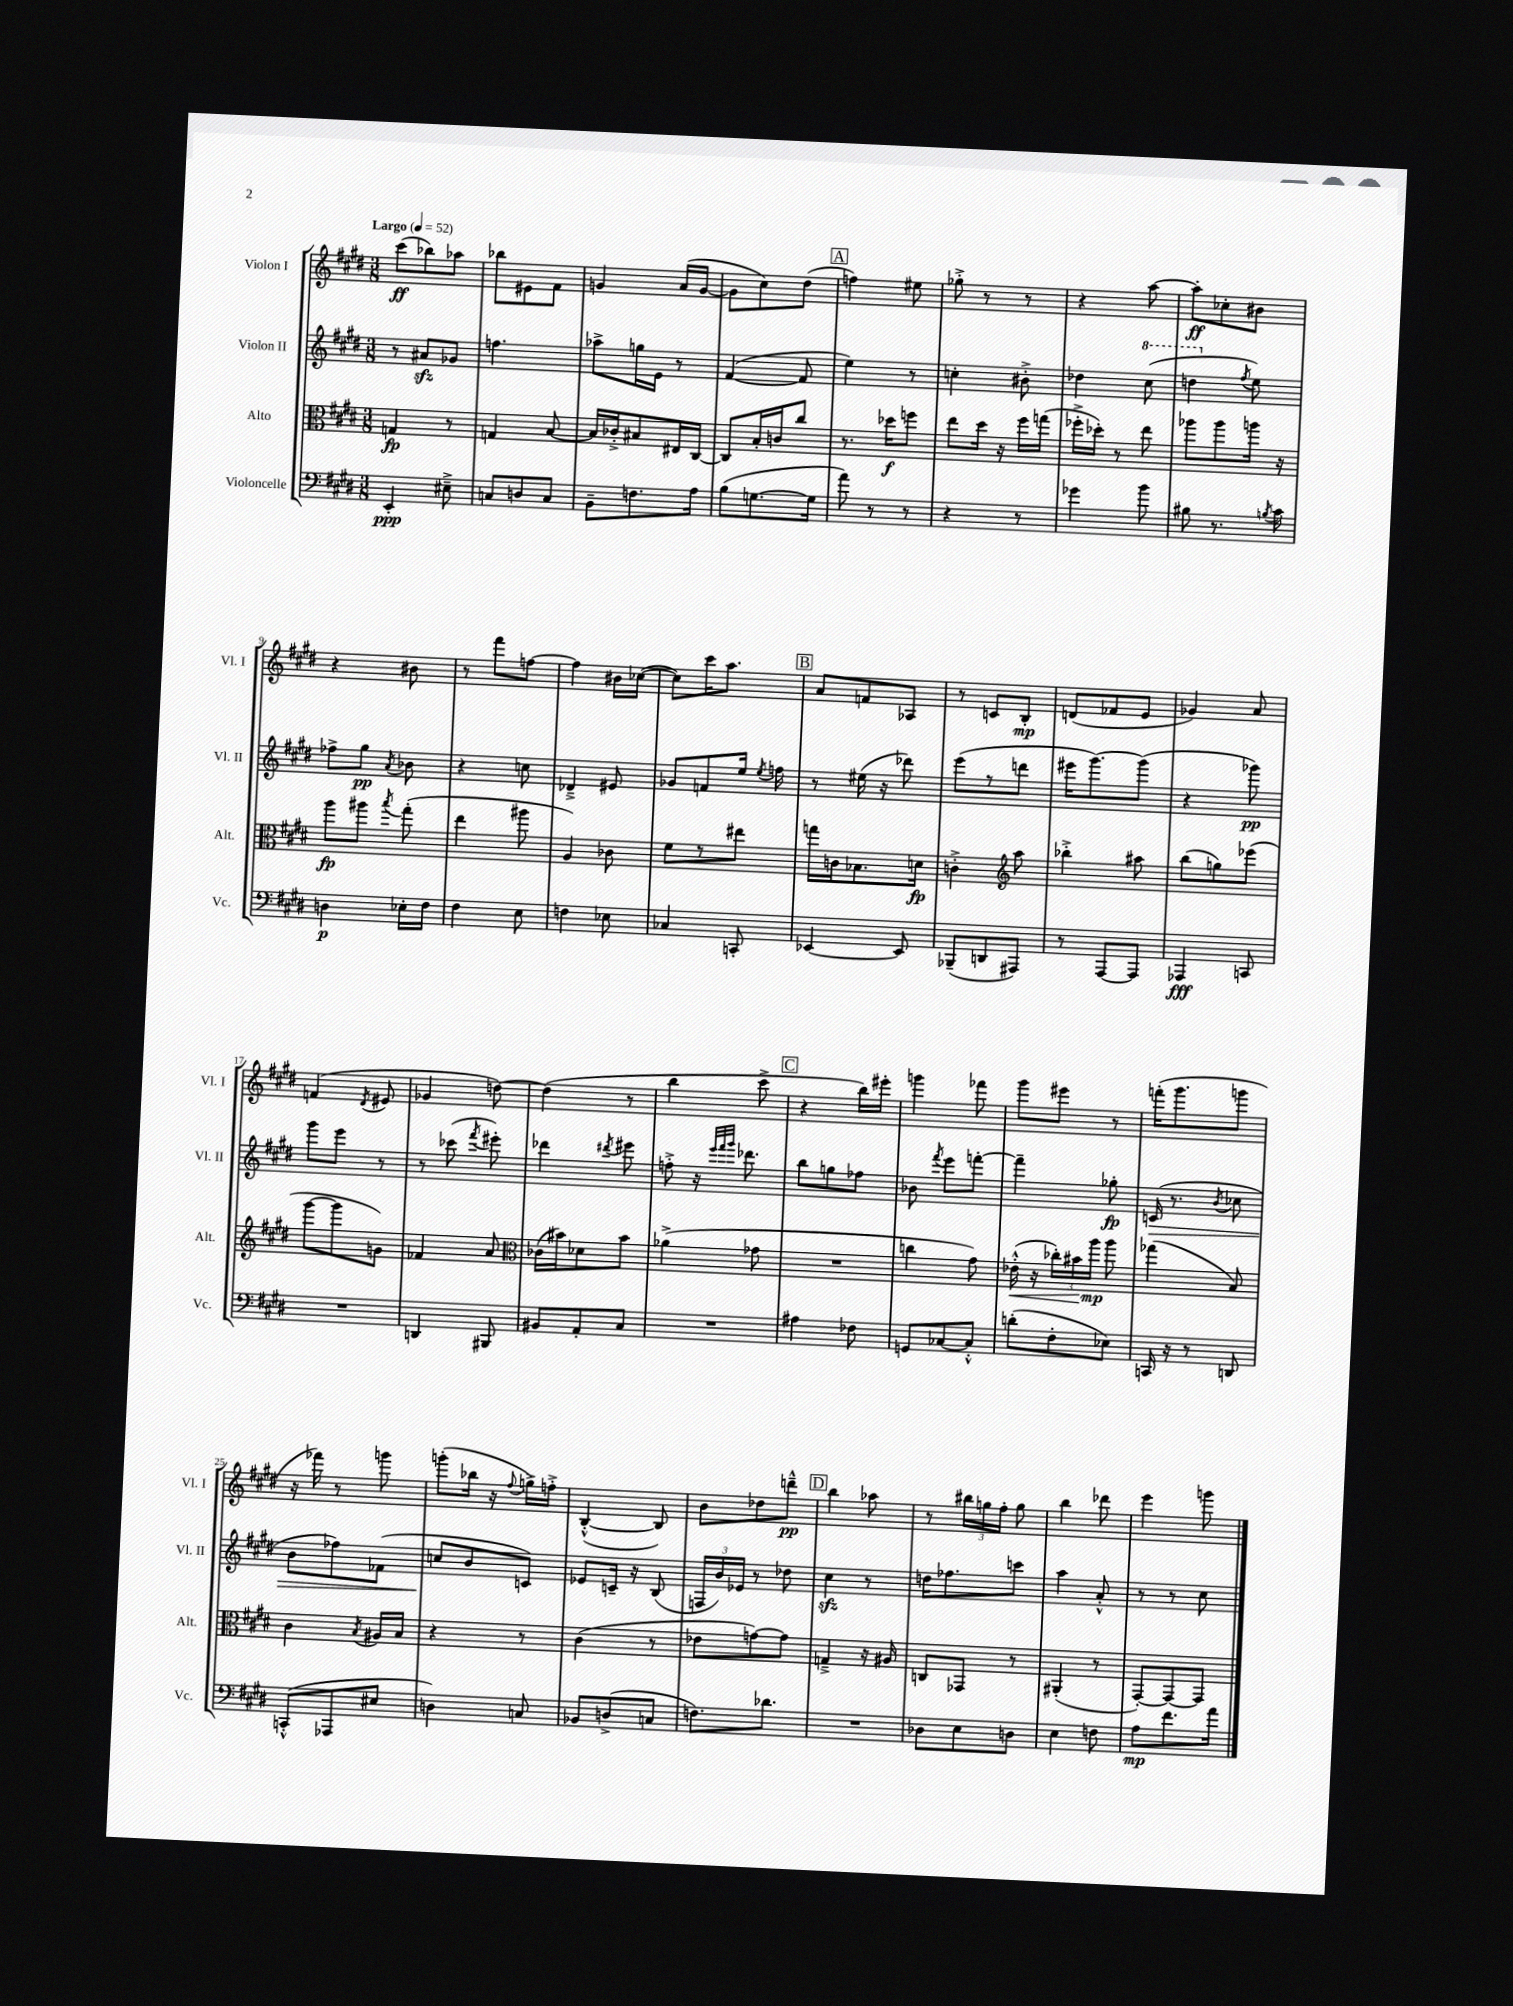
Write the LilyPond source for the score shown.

<<
\new StaffGroup <<
\new Staff = "s0" \with { instrumentName = "Violon I" shortInstrumentName = "Vl. I" } {
    \clef treble \key e \major \numericTimeSignature \time 3/8 \tempo "Largo" 4 = 52
    \autoBeamOff cis'''8[\ff( bes''8) aes''8] |
    bes''8[ eis'8 fis'8] |
    g'4 a'16[( g'16]~ |
    g'8[ cis''8) dis''8]( |
    \mark \markup { \box "A" } f''4) eis''8 |
    ges''8-.-> r8 r8 |
    r4 a''8~ |
    a''8[-.\ff ces''8-. bis'8] |
    r4 bis'8 |
    r8 fis'''8[ f''8]~ |
    f''4 bis'16[ ces''16]~( |
    ces''8[) cis'''16 a''8.] |
    \mark \markup { \box "B" } a'8[ f'8 aes8] |
    r8 c'8[ b8]-.\mp |
    d'8[( fes'8 e'8] |
    ges'4) a'8 |
    f'4( \acciaccatura { dis'8 } eis'8 |
    ges'4 d''8~) |
    d''4( r8 |
    b''4 cis'''8-> |
    \mark \markup { \box "C" } r4 b''16[) eis'''16]-. |
    g'''4 fes'''8 |
    gis'''8[ eis'''8] r8 |
    f'''16[-.( gis'''8. g'''8] |
    r16 fes'''16) r8 g'''8 |
    g'''8[-.( bes''16] r16 \appoggiatura { fis''8 } g''16[->) f''16]-.-> |
    b4~-.-^( b8) |
    b'8[ des''8 d'''8]---^\pp |
    \mark \markup { \box "D" } b''4 aes''8 |
    r8 \tuplet 3/2 { bis''16[ g''16 fis''16]-. } g''8 |
    b''4 des'''8 |
    e'''4 g'''8 \bar "|." |
}
\new Staff = "s1" \with { instrumentName = "Violon II" shortInstrumentName = "Vl. II" } {
    \clef treble \key e \major \numericTimeSignature \time 3/8
    \autoBeamOff r8 ais'8[\sfz ges'8] |
    f''4. |
    aes''8[-> g''16 e'16] r8 |
    fis'4~( fis'8 |
    \mark \markup { \box "A" } e''4) r8 |
    c''4-. bis'8-.-> |
    des''4 \ottava #1 cis'''8( |
    d'''4 \ottava #0 \acciaccatura { fis''8 } e''8) |
    fes''8[-> gis''8]\pp \acciaccatura { a'8 } bes'8 |
    r4 c''8 |
    des'4---> eis'8 |
    ges'8[ f'8 e''16] \acciaccatura { e''8 } f''16 |
    \mark \markup { \box "B" } r8 eis''16( r16 des'''8) |
    e'''8[( r8 d'''8] |
    eis'''16[ gis'''8.~) gis'''8]( |
    r4 ges'''8\pp) |
    gis'''8[ e'''8] r8 |
    r8 ces'''8( \acciaccatura { fis'''8 } eis'''8-.) |
    des'''4 \acciaccatura { dis'''8 } eis'''8 |
    f''8-.-> r16 \grace { e'''32[ fis'''32 gis'''32] } des'''8. |
    \mark \markup { \box "C" } b''8[ g''8 fes''8] |
    bes'8 \acciaccatura { fis'''8 } e'''8[ f'''8]~-. |
    f'''4-- ges''8-.\fp |
    c'16\>( r8. \acciaccatura { b'8 } ces''8 |
    b'8[ fes''8) fes'8]( |
    c''8[\! b'8 c'8]) |
    ees'8[ c'16]-- r16 b8( |
    \tuplet 3/2 { f16[ b'16) ees'16] } r8 des''8 |
    \mark \markup { \box "D" } cis''4\sfz r8 |
    d''16[ fes''8. c'''8] |
    a''4 a'8-.-^ |
    r8 r8 cis''8 \bar "|." |
}
\new Staff = "s2" \with { instrumentName = "Alto" shortInstrumentName = "Alt." } {
    \clef alto \key e \major \numericTimeSignature \time 3/8
    \autoBeamOff g4\fp r8 |
    g4 b8~ |
    b16[ ces'16-.-> bis8 eis16 cis16]~ |
    cis8[ b16-. c'16 cis''8] |
    \mark \markup { \box "A" } r8. des''16[\f f''8] |
    e''8[ dis''16] r16 fis''16[ g''16]( |
    fes''16[-.-> des''16]-.) r8 e''8 |
    aes''8[ aes''8 a''16] r16 |
    a''8[\fp ais''8] \acciaccatura { b''8 } gis''8-.( |
    e''4 ais''8 |
    a4) ces'8 |
    fis'8[ r8 eis''8] |
    \mark \markup { \box "B" } g''16[ c'16 bes8. d'16]\fp |
    c'4-.-> \clef treble a''8 |
    bes''4-.-> ais''8 |
    b''8[( g''8) ees'''8]( |
    gis'''8[~ gis'''8 g'8]) |
    fes'4 a'8 |
    \clef alto ces'16[( bis'16) des'8 bis'8] |
    aes'4->( ges'8 |
    \mark \markup { \box "C" } R4. |
    c''4 gis'8) |
    ees'16-.-^\<( r16 \tuplet 3/2 { ces''16[-.) bis'16\! a''16]\mp } a''8 |
    ges''4( b8) |
    cis'4 \acciaccatura { b8 } ais16[ b16] |
    r4 r8 |
    cis'4( r8 |
    ees'8[ g'8~) g'8] |
    \mark \markup { \box "D" } g4---> r16 ais16 |
    c8[ ges,8] r8 |
    ais,4-.( r8 |
    gis,8[~-.) gis,8~ gis,8] \bar "|." |
}
\new Staff = "s3" \with { instrumentName = "Violoncelle" shortInstrumentName = "Vc." } {
    \clef bass \key e \major \numericTimeSignature \time 3/8
    \autoBeamOff e,4-.\ppp eis8---> |
    c8[ d8 c8] |
    b,8[-- f8. a16] |
    b8[( g8.~ g16] |
    \mark \markup { \box "A" } a'8) r8 r8 |
    r4 r8 |
    ges'4 b'8 |
    bis8 r8. \acciaccatura { b8 } cis'16 |
    d4\p ees16[-. fis16] |
    fis4 e8 |
    f4 ees8 |
    ces4 c,8-. |
    \mark \markup { \box "B" } ees,4~ ees,8 |
    bes,,8[--( d,8 ais,,8]) |
    r8 a,,8[~ a,,8] |
    aes,,4\fff c,8 |
    R4. |
    d,4 bis,,8 |
    bis,8[ a,8-. cis8] |
    R4. |
    \mark \markup { \box "C" } ais4 fes8 |
    g,8[ ces8~ ces8]-.-^ |
    d'8[-.( fis8-. ees8]) |
    c,16 r16 r8 d,8 |
    c,8[-.-^( aes,,8 eis8] |
    d4) c8 |
    bes,8[ d8->( c8] |
    f8.[) des'8.] |
    \mark \markup { \box "D" } R4. |
    des8[ e8 d8] |
    e4 f8 |
    a8[\mp fis'8. a'16] \bar "|." |
}
>>
>>
